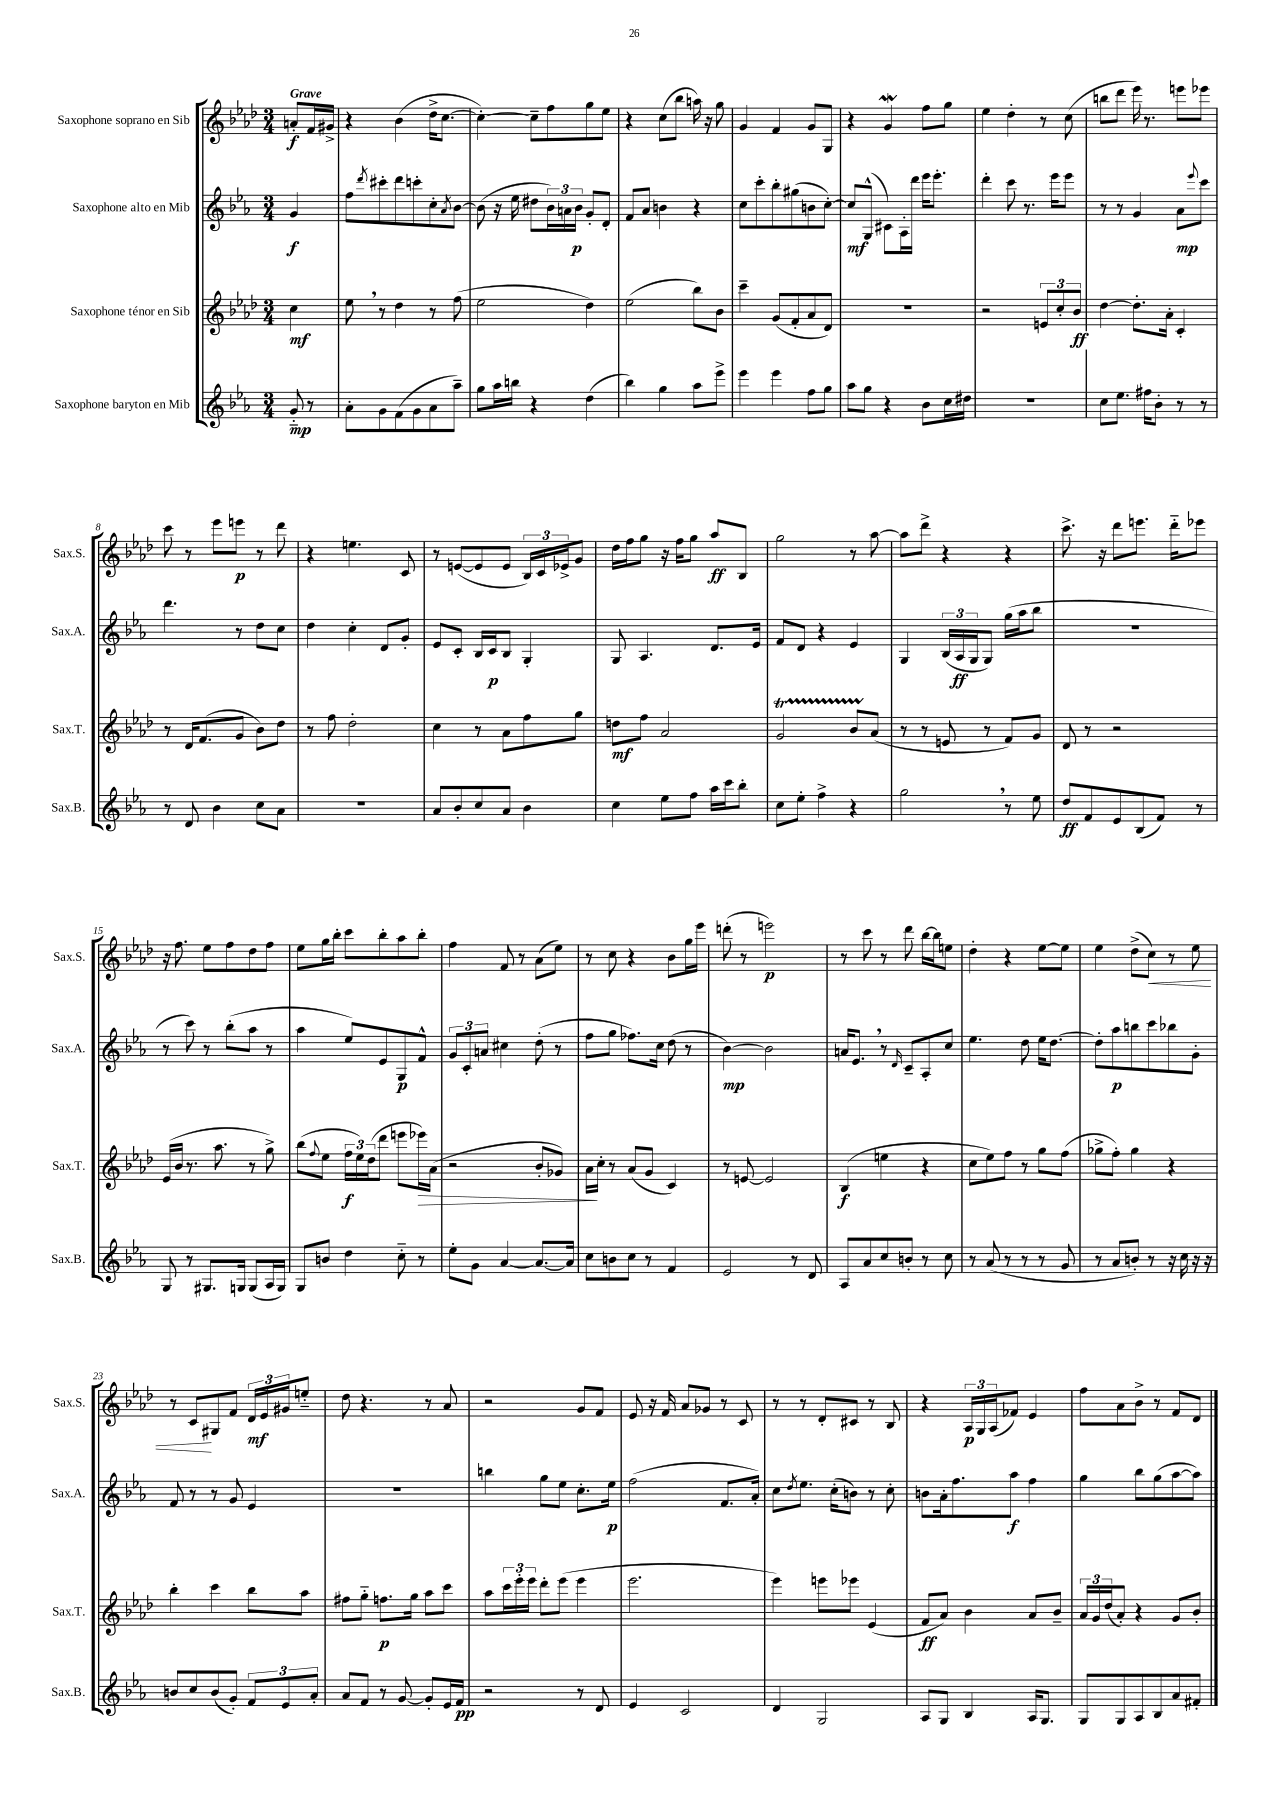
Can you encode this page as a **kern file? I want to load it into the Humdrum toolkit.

**kern	**dynam	**kern	**dynam	**kern	**dynam	**kern	**dynam
*part4	*part4	*part3	*part3	*part2	*part2	*part1	*part1
*staff4	*staff4	*staff3	*staff3	*staff2	*staff2	*staff1	*staff1
*I"Saxophone baryton en Mib	*	*I"Saxophone ténor en Sib	*	*I"Saxophone alto en Mib	*	*I"Saxophone soprano en Sib	*
*I'Sax.B.	*	*I'Sax.T.	*	*I'Sax.A.	*	*I'Sax.S.	*
*clefG2	*	*clefG2	*	*clefG2	*	*clefG2	*
*k[b-e-a-]	*	*k[b-e-a-d-]	*	*k[b-e-a-]	*	*k[b-e-a-d-]	*
*M3/4	*	*M3/4	*	*M3/4	*	*M3/4	*
=	=	=	=	=	=	=	=
!	!	!	!	!	!	!LO:TX:a:B:t=Grave	!
8g/	mp	4cc\	mf	4g/	f	8an'/L	f
8r	.	.	.	.	.	16f/L	.
.	.	.	.	.	.	16g#X^/JJ	.
=1	=1	=1	=1	=1	=1	=1	=1
8a-'\L	.	8ee-,\	.	8ff\L	.	4r	.
.	.	.	.	8qddd/	.	.	.
8g\	.	8r	.	8ccc#X'\	.	.	.
(8f\	.	4dd-\	.	8ddd\	.	(4b-\	.
8g\	.	.	.	8cccn'\	.	.	.
8a-\	.	8r	.	8cc'\	.	16dd-^\KL	.
.	.	.	.	.	.	[8.cc\J	.
.	.	.	.	8qa-/	.	.	.
8aa-~\J)	.	(8ff\	.	[8b-\J	.	.	.
=2	=2	=2	=2	=2	=2	=2	=2
8gg\L	.	2ee-\	.	(8b-\]	.	4cc'\_)	.
16aa-\L	.	.	.	16r	.	.	.
16bbn\JJ	.	.	.	16ee-\	.	.	.
4r	.	.	.	8dd#X\L	.	8cc~\L]	.
.	.	.	.	24b-\L)	.	8ff\	.
.	.	.	.	24an\	.	.	.
.	.	.	.	24b-\JJ	p	.	.
(4dd\	.	4dd-\)	.	8g'/L	.	8gg\	.
.	.	.	.	8d'/J	.	8ee-\J	.
=3	=3	=3	=3	=3	=3	=3	=3
4bb-\)	.	(2ee-\	.	8f/L	.	4r	.
.	.	.	.	8a-/J	.	.	.
4gg\	.	.	.	4bn\	.	(8cc\L	.
.	.	.	.	.	.	8bb-\J	.
8aa-\L	.	8bb-\L)	.	4r	.	16aan\)	.
.	.	.	.	.	.	16r	.
8eee-^\J	.	8b-\J	.	.	.	8gg\	.
=4	=4	=4	=4	=4	=4	=4	=4
4eee-\	.	4ccc~\	.	8cc\L	.	4g/	.
.	.	.	.	8ccc'\	.	.	.
4eee-\	.	(8g/L	.	8bb-'\	.	4f/	.
.	.	8f'/	.	(8gg#X\	.	.	.
8ff\L	.	8a-/	.	8bn\	.	8g/L	.
8gg\J	.	8d-/J)	.	[8cc'\J)	.	8G/J	.
=5	=5	=5	=5	=5	=5	=5	=5
8aa-\L	.	2.r	.	8cc/L]	mf	4r	.
8gg\J	.	.	.	(8G^^/J	.	.	.
4r	.	.	.	8c#X\L)	.	4gW/	.
.	.	.	.	16A-'\L	.	.	.
.	.	.	.	16ddd\JJ	.	.	.
8b-\L	.	.	.	16eee-\KL	.	8ff\L	.
.	.	.	.	8.eee-'\J	.	.	.
16cc\L	.	.	.	.	.	8gg\J	.
16dd#X\JJ	.	.	.	.	.	.	.
=6	=6	=6	=6	=6	=6	=6	=6
2.r	.	2r	.	4ddd'\	.	4ee-\	.
.	.	.	.	8ccc\	.	4dd-'\	.
.	.	.	.	8.r	.	.	.
.	.	12en/L	.	.	.	8r	.
.	.	.	.	16eee-\KL	.	.	.
.	.	12cc'/	.	.	.	.	.
.	.	.	.	8eee-\J	.	(8cc\	.
.	.	12b-/J	ff	.	.	.	.
=7	=7	=7	=7	=7	=7	=7	=7
8cc\L	.	[4dd-\	.	8r	.	8bbn\L	.
8.ee-\J	.	.	.	8r	.	8ddd-\J	.
.	.	8.dd-'\L]	.	4g/	.	16eee-\)	.
16ff#X\KL	.	.	.	.	.	8.r	.
8b-'\J	.	.	.	.	.	.	.
.	.	16a-'\Jk	.	.	.	.	.
8r	.	4c'/	.	8a-\L	mp	8eeen\L	.
.	.	.	.	8qqeee-/	.	.	.
8r	.	.	.	8ccc\J	.	8eee-X\J	.
!!LO:LB:g=z
=8	=8	=8	=8	=8	=8	=8	=8
8r	.	8r	.	4.ddd\	.	8ccc\	.
8d/	.	16d-/KL	.	.	.	8r	.
.	.	(8.f/	.	.	.	.	.
4b-\	.	.	.	.	.	8eee-\L	.
.	.	8g/J	.	8r	.	8eeen\J	p
8cc\L	.	8b-\L)	.	8dd\L	.	8r	.
8a-\J	.	8dd-\J	.	8cc\J	.	8ddd-\	.
=9	=9	=9	=9	=9	=9	=9	=9
2.r	.	8r	.	4dd\	.	4r	.
.	.	8ff\	.	.	.	.	.
.	.	2dd-'\	.	4cc'\	.	4.een\	.
.	.	.	.	8d/L	.	.	.
.	.	.	.	8g'/J	.	8c/	.
=10	=10	=10	=10	=10	=10	=10	=10
8a-/L	.	4cc\	.	8e-/L	.	8r	.
8b-'/	.	.	.	8c'/J	.	([8en/L	.
8cc/	.	8r	.	16B-/LL	.	8e/]	.
.	.	.	.	16c/J	p	.	.
8a-/J	.	8a-\L	.	8B-/J	.	8e/J	.
4b-\	.	8ff\	.	4G'/	.	24B-/LL)	.
.	.	.	.	.	.	24c/	.
.	.	.	.	.	.	24e-X^/J	.
.	.	8gg\J	.	.	.	8g/J	.
=11	=11	=11	=11	=11	=11	=11	=11
4cc\	.	8ddn\L	mf	8G/	.	16dd-\LL	.
.	.	.	.	.	.	16ff\J	.
.	.	8ff\J	.	4.A-/	.	8gg\J	.
8ee-\L	.	2a-/	.	.	.	16r	.
.	.	.	.	.	.	16ff\KL	.
8ff\J	.	.	.	.	.	8gg\J	.
16aa-\LL	.	.	.	8.d/L	.	8aa-/L	ff
16ccc\J	.	.	.	.	.	.	.
8bb-'\J	.	.	.	.	.	8B-/J	.
.	.	.	.	16e-/Jk	.	.	.
=12	=12	=12	=12	=12	=12	=12	=12
8cc\L	.	2gt/	.	8f/L	.	2gg\	.
8ee-'\J	.	.	.	8d/J	.	.	.
4ff^\	.	.	.	4r	.	.	.
4r	.	8b-TTT/L	.	4e-/	.	8r	.
.	.	(8a-/J	.	.	.	[8aa-\	.
=13	=13	=13	=13	=13	=13	=13	=13
2gg,\	.	8r	.	4G/	.	8aa-\L]	.
.	.	8r	.	.	.	8ddd-^\J	.
.	.	8en/	.	(24B-/LL	.	4r	.
.	.	.	.	24A-/	ff	.	.
.	.	.	.	24G/J	.	.	.
.	.	8r	.	8G/J)	.	.	.
8r	.	8f/L)	.	(16gg\LL	.	4r	.
.	.	.	.	16aa-\J	.	.	.
8ee-\	.	8g/J	.	8bb-\J	.	.	.
=14	=14	=14	=14	=14	=14	=14	=14
8dd/L	ff	8d-/	.	2.r	.	8.ccc^\	.
8f/	.	8r	.	.	.	.	.
.	.	.	.	.	.	16r	.
8e-/	.	2r	.	.	.	8ddd-\L	.
(8B-/	.	.	.	.	.	8.eeen\J	.
8f/J)	.	.	.	.	.	.	.
.	.	.	.	.	.	16ddd-\KL	.
8r	.	.	.	.	.	8eee-X\J	.
!!LO:LB:g=z
=15	=15	=15	=15	=15	=15	=15	=15
8G/	.	(16e-/LL	.	8r	.	16r	.
.	.	16b-/JJ	.	.	.	8.ff\	.
8r	.	8.r	.	8ccc\)	.	.	.
8.G#X/L	.	.	.	8r	.	8ee-\L	.
.	.	8.aa-\	.	.	.	.	.
.	.	.	.	(8bb-'\L	.	8ff\	.
16Gn/Jk	.	.	.	.	.	.	.
(8G/L	.	8r	.	8aa-\J	.	8dd-\	.
16A-/L	.	8gg^\)	.	8r	.	8ff\J	.
16G/JJ)	.	.	.	.	.	.	.
=16	=16	=16	=16	=16	=16	=16	=16
8G/L	.	(8bb-\L	.	4aa-\	.	8ee-\L	.
.	.	8qqff/	.	.	.	.	.
8bn/J	.	8ee-\J	.	.	.	16gg\L	.
.	.	.	.	.	.	16bb-'\JJ	.
4dd\	.	24ff\LL	f	8ee-/L)	.	8ccc\L	.
.	.	24ee-\)	.	.	.	.	.
.	.	(24dd-\J	.	.	.	.	.
.	.	8ddd-\J	.	8e-/	.	8bb-'\	.
8cc\	.	8eeen\L	.	8G/	p	8aa-\	.
!	!	!	!LO:HP:b	!	!	!	!
8r	.	16eee-X\L)	>	8f^^/J	.	8bb-'\J	.
.	.	(16a-\JJ	.	.	.	.	.
=17	=17	=17	=17	=17	=17	=17	=17
8ee-'\L	.	2r	.	12g/L	.	4ff\	.
.	.	.	.	12c'/	.	.	.
8g\J	.	.	.	.	.	.	.
.	.	.	.	12an/J	.	.	.
[4a-/	.	.	.	4cc#X\	.	8f/	.
.	.	.	.	.	.	8r	.
8.a-/L_	.	8b-'/L	.	(8dd'\	.	(8a-\L	.
.	.	8g-X/J)	.	8r	.	8ee-\J)	.
16a-/Jk]	.	.	.	.	.	.	.
=18	=18	=18	=18	=18	=18	=18	=18
8cc\L	.	16a-\LL	.	8ff\L	.	8r	.
.	.	16cc'\JJ	]	.	.	.	.
8bn\	.	8r	.	8gg\J	.	8cc\	.
8cc\J	.	(8a-/L	.	8.ff-X\L)	.	4r	.
8r	.	8g/J	.	.	.	.	.
.	.	.	.	16cc\Jk	.	.	.
4f/	.	4c/)	.	(8dd\	.	8b-\L	.
.	.	.	.	8r	.	16gg\L	.
.	.	.	.	.	.	16eee-\JJ	.
=19	=19	=19	=19	=19	=19	=19	=19
2e-/	.	8r	.	[4b-\)	mp	(8dddn'\	.
.	.	[8en/	.	.	.	8r	.
.	.	2e/]	.	2b-\]	.	2eeen\)	p
8r	.	.	.	.	.	.	.
8d/	.	.	.	.	.	.	.
=20	=20	=20	=20	=20	=20	=20	=20
8A-/L	.	(4B-/	f	16an/KL	.	8r	.
.	.	.	.	8.e-,/J	.	.	.
8a-/	.	.	.	.	.	8ccc\	.
8cc/	.	4een\	.	8r	.	8r	.
.	.	.	.	16qqd/	.	.	.
8bn'/J	.	.	.	8c~/L	.	8ddd-\	.
8r	.	4r	.	8A-'/	.	[16bb-\LL	.
.	.	.	.	.	.	16bb-\J]	.
8cc\	.	.	.	8cc/J	.	8een\J	.
=21	=21	=21	=21	=21	=21	=21	=21
8r	.	8cc\L	.	4.ee-\	.	4dd-'\	.
(8a-/	.	8ee-\)	.	.	.	.	.
8r	.	8ff\J	.	.	.	4r	.
8r	.	8r	.	8dd\	.	.	.
8r	.	8gg\L	.	16ee-\KL	.	[8ee-\L	.
.	.	.	.	[8.dd\J	.	.	.
8g/	.	(8ff\J	.	.	.	8ee-\J]	.
=22	=22	=22	=22	=22	=22	=22	=22
8r	.	8gg-X^\L	.	8dd'\L]	.	4ee-\	.
8a-/L	.	8ff'\J)	.	8aa-\	p	.	.
8bn'/J)	.	4gg-\	.	8bbn\	.	(8dd-^\L	.
!	!	!	!	!	!	!	!LO:HP:b
8r	.	.	.	8ccc\	.	8cc\J)	<
16r	.	4r	.	8bb-X\	.	8r	.
16cc\	.	.	.	.	.	.	.
16r	.	.	.	8g'\J	.	8ee-\	.
16r	.	.	.	.	.	.	.
!!LO:LB:g=z
=23	=23	=23	=23	=23	=23	=23	=23
8bn/L	.	4bb-'\	.	8f/	.	8r	.
8cc/	.	.	.	8r	.	8c/L	.
(8b/	.	4ccc\	.	8r	.	8G#X/	[
8g'/J)	.	.	.	8g/	.	8f/J	.
12f/L	.	8bb-\L	.	4e-/	.	24d-/LL	mf
.	.	.	.	.	.	24e-/	.
12e-/	.	.	.	.	.	24g#X/J	.
.	.	8aa-\J	.	.	.	8een/J	.
12a-'/J	.	.	.	.	.	.	.
=24	=24	=24	=24	=24	=24	=24	=24
8a-/L	.	8ff#X\L	.	2.r	.	8dd-\	.
8f/J	.	8gg\J	.	.	.	4.r	.
8r	.	8.ffn\L	p	.	.	.	.
[8g/	.	.	.	.	.	.	.
.	.	16gg\Jk	.	.	.	.	.
8g'/L]	.	8aa-\L	.	.	.	8r	.
16e-/L	.	8ccc\J	.	.	.	8a-/	.
16f/JJ	pp	.	.	.	.	.	.
=25	=25	=25	=25	=25	=25	=25	=25
2r	.	8aa-\L	.	4bbn\	.	2r	.
.	.	24ccc\L	.	.	.	.	.
.	.	24eee-'\	.	.	.	.	.
.	.	24eee-\JJ	.	.	.	.	.
.	.	8ddd-'\L	.	8gg\L	.	.	.
.	.	(8eee-\J	.	8ee-\J	.	.	.
8r	.	4eee-\	.	8.cc'\L	.	8g/L	.
8d/	.	.	.	.	.	8f/J	.
.	.	.	.	16ee-\Jk	p	.	.
=26	=26	=26	=26	=26	=26	=26	=26
4e-/	.	2.eee-\	.	(2ff\	.	8e-/	.
.	.	.	.	.	.	16r	.
.	.	.	.	.	.	16f/	.
2c/	.	.	.	.	.	8a-/L	.
.	.	.	.	.	.	8g-X/J	.
.	.	.	.	8.f/L	.	8r	.
.	.	.	.	.	.	8c/	.
.	.	.	.	16a-'/Jk)	.	.	.
=27	=27	=27	=27	=27	=27	=27	=27
4d/	.	4eee-\)	.	8cc\L	.	8r	.
.	.	.	.	8qdd/	.	.	.
.	.	.	.	8.ee-\J	.	8r	.
2G/	.	8eeen\L	.	.	.	8d-'/L	.
.	.	.	.	(16cc'\KL	.	.	.
.	.	8eee-X\J	.	8bn\J)	.	8c#X/J	.
.	.	(4e-/	.	8r	.	8r	.
.	.	.	.	8cc'\	.	8B-/	.
=28	=28	=28	=28	=28	=28	=28	=28
8A-/L	.	8f/L	ff	8bn\L	.	4r	.
8G/J	.	8a-/J)	.	16a-'\k	.	.	.
.	.	.	.	8.ff\	.	.	.
4B-/	.	4b-\	.	.	.	24A-/LL	p
.	.	.	.	.	.	24G/	.
.	.	.	.	.	.	(24A-/J	.
.	.	.	.	8aa-\J	f	8f-X/J)	.
16A-/KL	.	8a-/L	.	4ff\	.	4e-/	.
8.G/J	.	.	.	.	.	.	.
.	.	8b-~/J	.	.	.	.	.
=29	=29	=29	=29	=29	=29	=29	=29
8G/L	.	24a-/LL	.	4gg\	.	8ff\L	.
.	.	24g/	.	.	.	.	.
.	.	(24dd-/J	.	.	.	.	.
8G/	.	8a-'/J)	.	.	.	8a-\	.
8A-/	.	4r	.	8bb-\L	.	8b-^\J	.
8B-/	.	.	.	(8gg\	.	8r	.
8a-/	.	8g/L	.	[8aa-\	.	8f/L	.
8f#X'/J	.	8b-'/J	.	8aa-\J])	.	8d-/J	.
==	==	==	==	==	==	==	==
*-	*-	*-	*-	*-	*-	*-	*-
